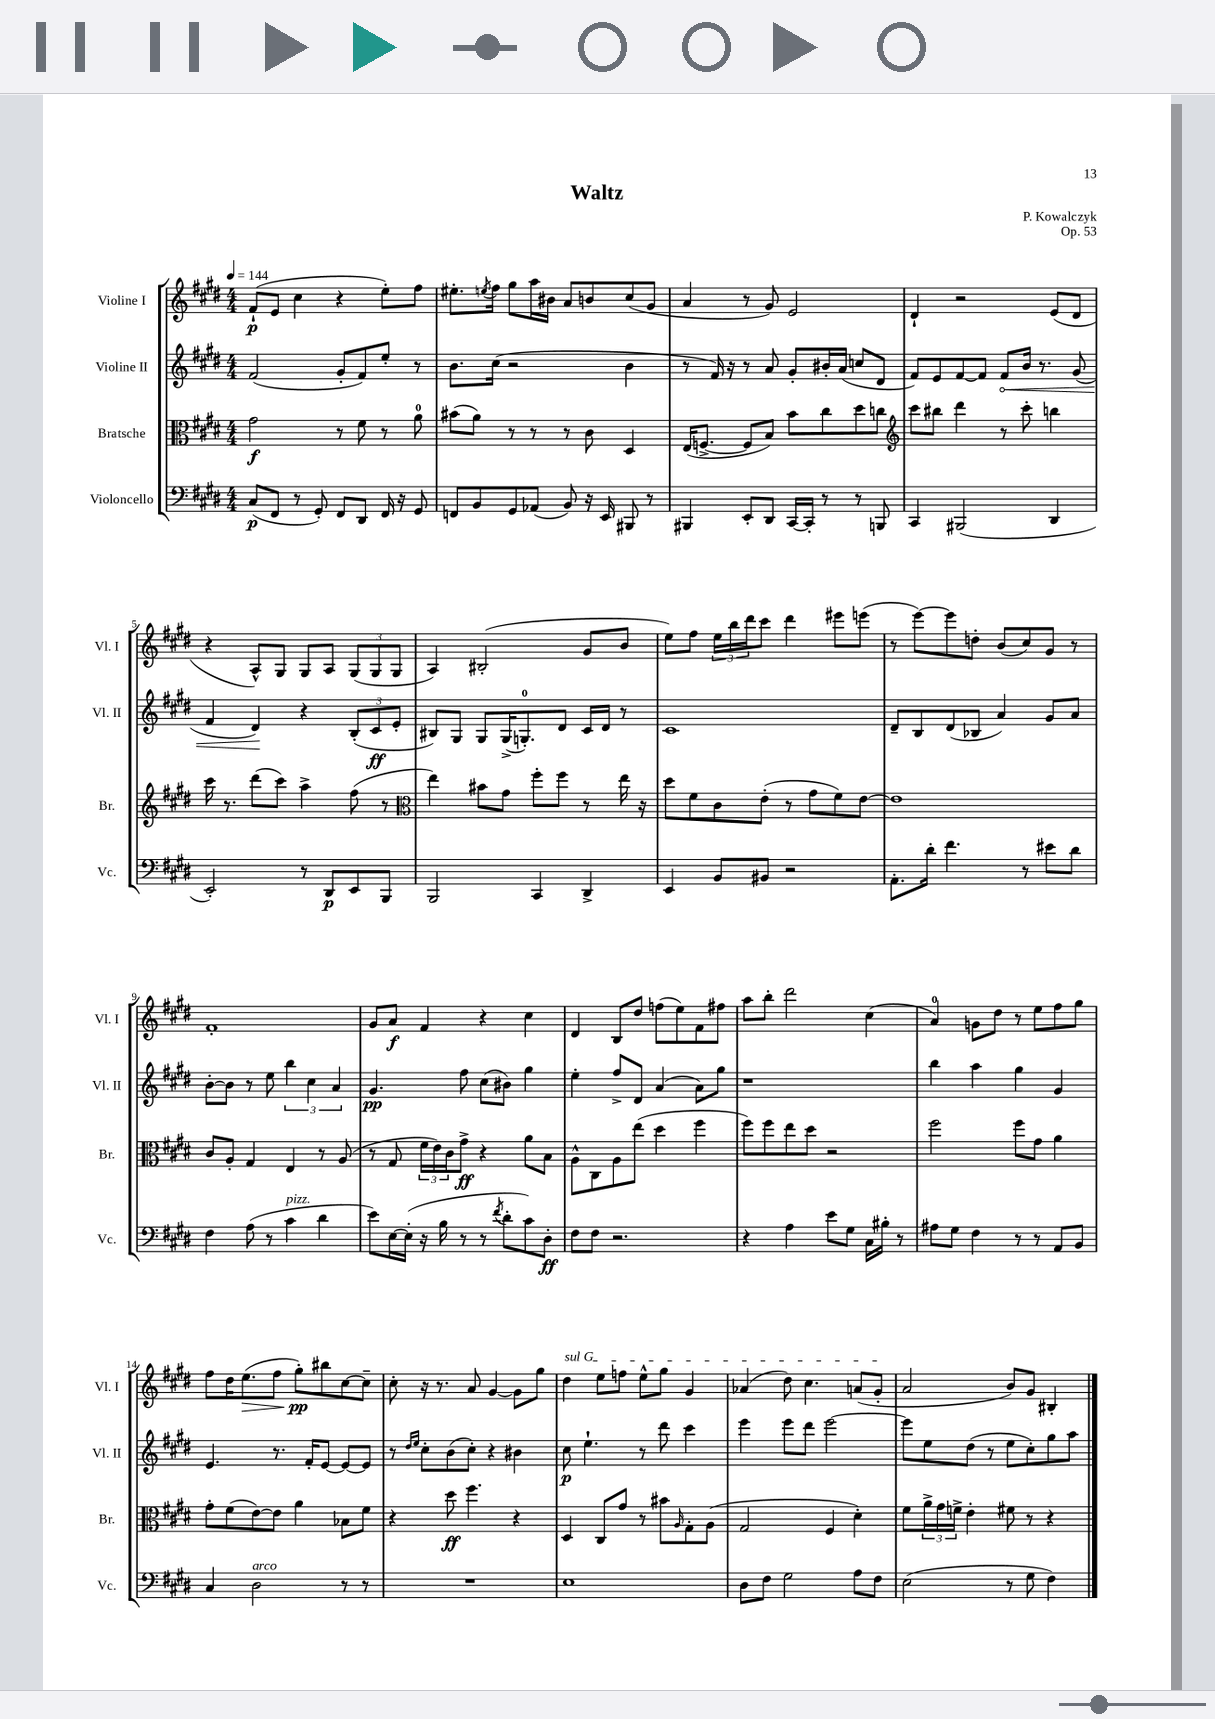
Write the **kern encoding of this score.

**kern	**dynam	**kern	**dynam	**kern	**dynam	**kern	**dynam
*part4	*part4	*part3	*part3	*part2	*part2	*part1	*part1
*staff4	*staff4	*staff3	*staff3	*staff2	*staff2	*staff1	*staff1
*I"Violoncello	*	*I"Bratsche	*	*I"Violine II	*	*I"Violine I	*
*I'Vc.	*	*I'Br.	*	*I'Vl. II	*	*I'Vl. I	*
*clefF4	*	*clefC3	*	*clefG2	*	*clefG2	*
*k[f#c#g#d#]	*	*k[f#c#g#d#]	*	*k[f#c#g#d#]	*	*k[f#c#g#d#]	*
*M4/4	*	*M4/4	*	*M4/4	*	*M4/4	*
*MM144	*	*MM144	*	*MM144	*	*MM144	*
=1	=1	=1	=1	=1	=1	=1	=1
(8C#/L	p	2g#\	f	(2f#/	.	(8f#`/L	p
8FF#/J	.	.	.	.	.	8e/J	.
8r	.	.	.	.	.	4cc#\	.
8GG#'/)	.	.	.	.	.	.	.
8FF#/L	.	8r	.	8g#'/L	.	4r	.
8DD#/J	.	8f#\	.	8f#/)	.	.	.
16FF#/	.	8r	.	8ee'/J	.	8ee'\L)	.
16r	.	.	.	.	.	.	.
8GG#/	.	8a\	.	8r	.	8ff#\J	.
=2	=2	=2	=2	=2	=2	=2	=2
8FFn/L	.	(8b#X\L	.	8.b\L	.	8.ee#X'\L	.
8BB/	.	8a\J)	.	.	.	.	.
.	.	.	.	.	.	8qeen/	.
.	.	.	.	(16cc#\Jk	.	16ff#\Jk	.
8GG#/	.	8r	.	2r	.	8gg#\L	.
(8AA-X/J	.	8r	.	.	.	16aa\L	.
.	.	.	.	.	.	16b#X\JJ	.
8BB/)	.	8r	.	.	.	8a/L	.
16r	.	8c#\	.	.	.	8bn/	.
16EE/	.	.	.	.	.	.	.
8BBB#X/	.	4D#/	.	4b\	.	(8cc#/	.
8r	.	.	.	.	.	8g#/J	.
=3	=3	=3	=3	=3	=3	=3	=3
4BBB#X/	.	(16E/KL	.	8r	.	4a/	.
.	.	[8.Fn^/J	.	.	.	.	.
.	.	.	.	16f#/)	.	.	.
.	.	.	.	16r	.	.	.
8EE'/L	.	8F/L]	.	8r	.	8r	.
8DD#/J	.	8B/J)	.	8a/	.	8g#/)	.
[16CC#/LL	.	8b\L	.	8g#'/L	.	2e/	.
16CC#'/JJ]	.	.	.	.	.	.	.
8r	.	8cc#\	.	16b#X'/L	.	.	.
.	.	.	.	(16a/JJ	.	.	.
8r	.	8dd#\	.	8ccn/L	.	.	.
8BBBn/	.	8ccn\J	.	8d#/J	.	.	.
=4	=4	=4	=4	=4	=4	=4	=4
*	*	*clefG2	*	*	*	*	*
4CC#/	.	8ccc#\L	.	8f#/L)	.	4d#`/	.
.	.	8bb#X\J	.	8e/	.	.	.
(2BBB#X/	.	4ddd#\	.	[8f#/	.	2r	.
.	.	.	.	8f#/J]	.	.	.
!	!	!	!	!	!LO:HP:b	!	!
.	.	8r	.	8f#/L	<	.	.
.	.	8ccc#'\	.	16b/Jk	.	.	.
.	.	.	.	8.r	.	.	.
4DD#/	.	4bbn\	.	.	.	(8e/L	.
.	.	.	.	(8g#/	.	8d#/J	.
!!LO:LB:g=z
=5	=5	=5	=5	=5	=5	=5	=5
2EE'/)	.	16ccc#\	.	4f#/	.	4r	.
.	.	8.r	.	.	.	.	.
.	.	(8ddd#\L	.	4d#/)	.	8A^^/L)	.
.	.	8ccc#\J)	.	.	.	8G#/J	.
8r	.	4aa^\	.	4r	[	8G#/L	.
8DD#/L	p	.	.	.	.	8A/J	.
8EE/	.	(8ff#\	.	(12B'/L	.	(12G#/L	.
.	.	.	.	12c#/	ff	12G#/	.
8BBB/J	.	8r	.	.	.	.	.
.	.	.	.	12e'/J	.	12G#/J	.
=6	=6	=6	=6	=6	=6	=6	=6
*	*	*clefC3	*	*	*	*	*
2BBB/	.	4ee\)	.	8B#X/L)	.	4A/)	.
.	.	.	.	8G#/J	.	.	.
.	.	8b#X\L	.	8G#/L	.	(2B#X'/	.
.	.	8g#\J	.	(16G#^/K	.	.	.
.	.	.	.	8.Gn'/)	.	.	.
4CC#/	.	8ff#'\L	.	.	.	.	.
.	.	8ff#\J	.	8d#/J	.	.	.
4DD#^/	.	8r	.	16c#/LL	.	8g#/L	.
.	.	.	.	16d#/JJ	.	.	.
.	.	16ee\	.	8r	.	8b/J	.
.	.	16r	.	.	.	.	.
=7	=7	=7	=7	=7	=7	=7	=7
4EE/	.	8dd#\L	.	1c#	.	8ee\L)	.
.	.	8f#\	.	.	.	8ff#\J	.
8BB/L	.	8c#\	.	.	.	24ee\LL	.
.	.	.	.	.	.	24bb\	.
.	.	.	.	.	.	24ddd#\J	.
8BB#X/J	.	(8e'\J	.	.	.	8ccc#\J	.
2r	.	8r	.	.	.	4ddd#\	.
.	.	8g#\L	.	.	.	.	.
.	.	8f#\)	.	.	.	8eee#X\L	.
.	.	[8e\J	.	.	.	(8eeen\J	.
=8	=8	=8	=8	=8	=8	=8	=8
8.AA'\L	.	1e]	.	8d#~/L	.	8r	.
.	.	.	.	8B/	.	[8eee\L)	.
16d#'\Jk	.	.	.	.	.	.	.
4.f#\	.	.	.	(8d#/	.	8eee\]	.
.	.	.	.	8B-X/J	.	8ddn'\J	.
.	.	.	.	4a/)	.	(8b/L	.
8r	.	.	.	.	.	8cc#/)	.
8e#X\L	.	.	.	8g#/L	.	8g#/J	.
8d#\J	.	.	.	8a/J	.	8r	.
!!LO:LB:g=z
=9	=9	=9	=9	=9	=9	=9	=9
4F#\	.	8c#/L	.	[8b'\L	.	1f#'	.
.	.	8A'/J	.	8b\J]	.	.	.
(8A\	.	4G#/	.	8r	.	.	.
8r	.	.	.	8ee\	.	.	.
!LO:TX:a:i:t=pizz.	!	!	!	!	!	!	!
4c#\	.	4E/	.	6bb\	.	.	.
.	.	.	.	6cc#\	.	.	.
4d#\	.	8r	.	.	.	.	.
.	.	.	.	6a/	.	.	.
.	.	(8A/	.	.	.	.	.
=10	=10	=10	=10	=10	=10	=10	=10
8e\L)	.	8r	.	4.g#/	pp	8g#/L	.
[16E\L	.	8G#/	.	.	.	8a/J	f
(16E'\JJ]	.	.	.	.	.	.	.
16r	.	24f#\LL	.	.	.	4f#/	.
.	.	24e\)	.	.	.	.	.
16B\	.	.	.	.	.	.	.
.	.	24c#\J	.	.	.	.	.
8r	.	8g#^\J	ff	8ff#\	.	.	.
8r	.	4r	.	(8cc#\L	.	4r	.
8qf#/	.	.	.	.	.	.	.
8d#'\L	.	.	.	8b#X\J)	.	.	.
8c#\)	.	8a\L	.	4gg#\	.	4cc#\	.
8D#'\J	ff	8B\J	.	.	.	.	.
=11	=11	=11	=11	=11	=11	=11	=11
8F#\L	.	8A^^\L	.	4ee'\	.	4d#/	.
8F#\J	.	8C#\	.	.	.	.	.
2.r	.	8A\	.	8ff#^/L	.	8B/L	.
.	.	(8ee\J	.	8d#/J	.	8dd#/J	.
.	.	4dd#\	.	(4a/	.	(8ffn\L	.
.	.	.	.	.	.	8ee\)	.
.	.	4ff#\	.	8a\L)	.	8f#\	.
.	.	.	.	8gg#\J	.	8ff#X\J	.
=12	=12	=12	=12	=12	=12	=12	=12
4r	.	8ff#\L)	.	1r	.	8aa\L	.
.	.	8ff#\	.	.	.	8bb'\J	.
4A\	.	8ee\	.	.	.	2ddd#\	.
.	.	8dd#\J	.	.	.	.	.
8e\L	.	2r	.	.	.	.	.
8G#\J	.	.	.	.	.	.	.
16C#\LL	.	.	.	.	.	(4cc#\	.
16B#X'\JJ	.	.	.	.	.	.	.
8r	.	.	.	.	.	.	.
=13	=13	=13	=13	=13	=13	=13	=13
8A#X\L	.	2ff#\	.	4bb\	.	4a/)	.
8G#\J	.	.	.	.	.	.	.
4F#\	.	.	.	4aa\	.	8gn\L	.
.	.	.	.	.	.	8dd#\J	.
8r	.	8ff#\L	.	4gg#\	.	8r	.
8r	.	8g#\J	.	.	.	8ee\L	.
8AA/L	.	4a\	.	4g#/	.	8ff#\	.
8BB/J	.	.	.	.	.	8gg#\J	.
!!LO:LB:g=z
=14	=14	=14	=14	=14	=14	=14	=14
4C#/	.	8g#'\L	.	4.e/	.	8ff#\L	.
.	.	(8f#\	.	.	.	16dd#\K	.
!	!	!	!	!	!	!	!LO:HP:b
.	.	.	.	.	.	(8.ee\	>
!LO:TX:a:i:t=arco	!	!	!	!	!	!	!
2D#\	.	[8e\)	.	.	.	.	.
.	.	8e\J]	.	8.r	.	8ff#\J	.
.	.	4a\	.	.	.	8gg#'\L)	pp
.	.	.	.	16f#'/KL	.	.	.
.	.	.	.	[8e/J	.	8bb#X\	]
8r	.	8B-X\L	.	8e/L_	.	[8cc#\	.
8r	.	8f#\J	.	8e/J]	.	8cc#~\J]	.
=15	=15	=15	=15	=15	=15	=15	=15
1r	.	4r	.	8r	.	8cc#'\	.
.	.	.	.	16qqdd#/LL	.	.	.
.	.	.	.	16qqee/JJ	.	.	.
.	.	.	.	8cc#'\L	.	16r	.
.	.	.	.	.	.	8.r	.
.	.	8dd#\	ff	(8b\	.	.	.
.	.	4.ff#\	.	8cc#'\J)	.	8a/	.
.	.	.	.	4r	.	[4g#/	.
.	.	4r	.	4b#X\	.	8g#\L]	.
.	.	.	.	.	.	8gg#\J	.
=16	=16	=16	=16	=16	=16	=16	=16
!	!	!	!	!	!	!LO:TX:a:i:t=sul G	!
1E	.	4D#/	.	8cc#\	p	4dd#\	.
.	.	.	.	4.ee`\	.	.	.
.	.	8C#/L	.	.	.	8ee\L	.
.	.	8g#/J	.	.	.	8ffn\J	.
.	.	8r	.	8r	.	8ee^^\L	.
.	.	8b#X\L	.	8ddd#\	.	8gg#\J	.
.	.	16qqA/	.	.	.	.	.
.	.	8G#'\	.	4ccc#\	.	4g#/	.
.	.	(8A\J	.	.	.	.	.
=17	=17	=17	=17	=17	=17	=17	=17
8D#\L	.	2G#/	.	4eee\	.	(4a-X/	.
8F#\J	.	.	.	.	.	.	.
2G#\	.	.	.	8eee\L	.	8dd#\)	.
.	.	.	.	8ddd#\J	.	4.cc#\	.
.	.	4F#/	.	[2eee\	.	.	.
8A\L	.	4d#'\)	.	.	.	(8an/L	.
8F#\J	.	.	.	.	.	8g#'/J	.
=18	=18	=18	=18	=18	=18	=18	=18
(2E\	.	8f#\L	.	8eee\L]	.	2a/	.
.	.	24a^\L	.	8ee\	.	.	.
.	.	24g#\	.	.	.	.	.
.	.	24fn^\JJ	.	.	.	.	.
.	.	4e'\	.	(8dd#\J	.	.	.
.	.	.	.	8r	.	.	.
8r	.	8f#X\	.	8ee\L	.	8b/L)	.
8G#\	.	8r	.	8cc#'\)	.	8g#/J	.
4F#\)	.	4r	.	8gg#\	.	4B#X'/	.
.	.	.	.	8aa\J	.	.	.
==	==	==	==	==	==	==	==
*-	*-	*-	*-	*-	*-	*-	*-
